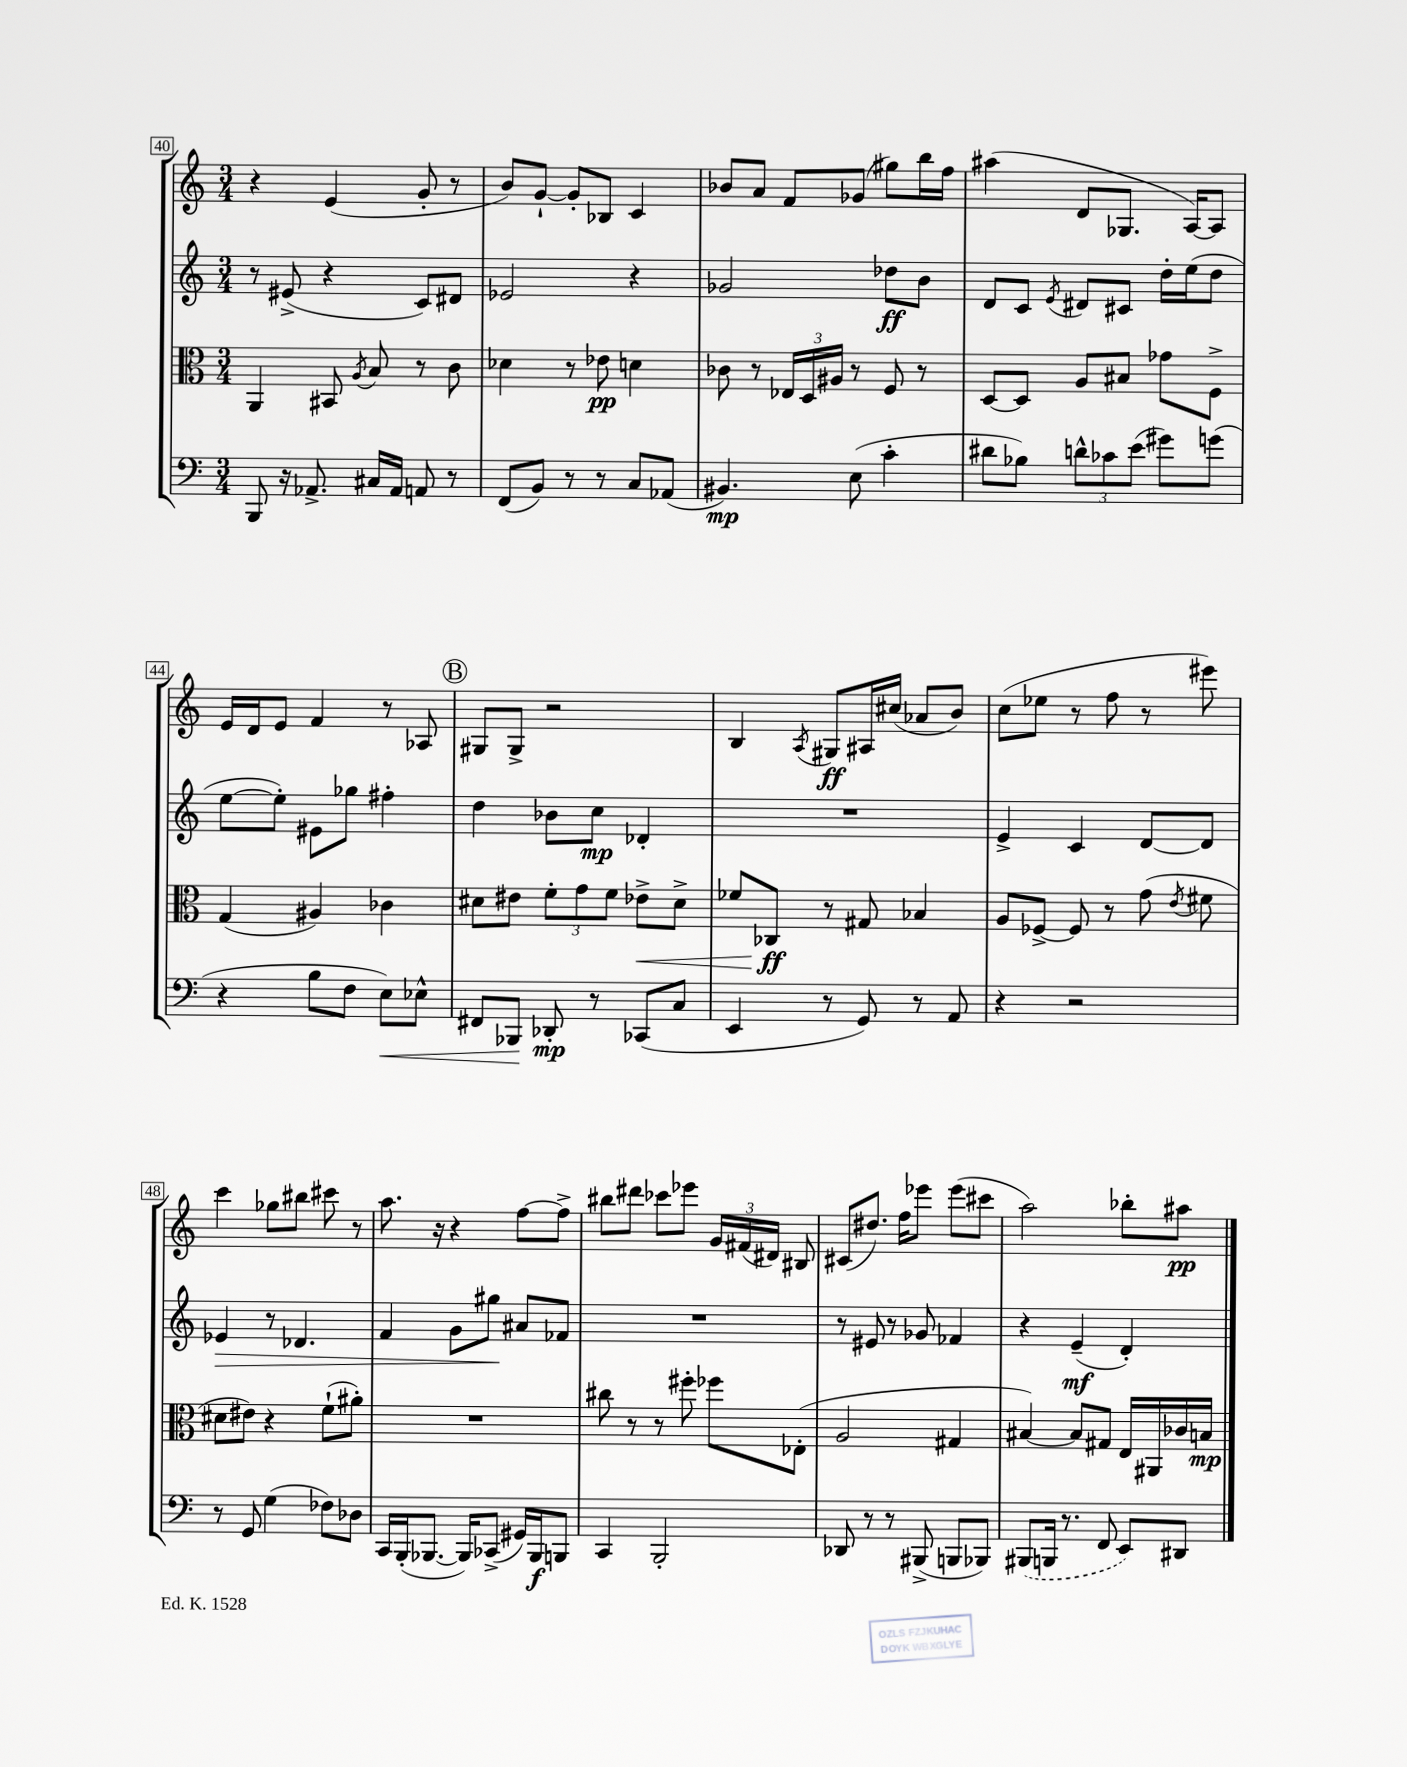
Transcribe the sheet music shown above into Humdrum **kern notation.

**kern	**dynam	**kern	**dynam	**kern	**dynam	**kern	**dynam
*part4	*part4	*part3	*part3	*part2	*part2	*part1	*part1
*staff4	*staff4	*staff3	*staff3	*staff2	*staff2	*staff1	*staff1
*clefF4	*	*clefC3	*	*clefG2	*	*clefG2	*
*k[]	*	*k[]	*	*k[]	*	*k[]	*
*M3/4	*	*M3/4	*	*M3/4	*	*M3/4	*
=40	=40	=40	=40	=40	=40	=40	=40
8BBB/	.	4AA/	.	8r	.	4r	.
16r	.	.	.	(8e#X^/	.	.	.
8.AA-X^/	.	.	.	.	.	.	.
.	.	8BB#X/	.	4r	.	(4e/	.
.	.	8qA/	.	.	.	.	.
16C#X/LL	.	8B/	.	.	.	.	.
16AA-/JJ	.	.	.	.	.	.	.
8AAn/	.	8r	.	8c/L)	.	8g'/	.
8r	.	8c\	.	8d#X/J	.	8r	.
=41	=41	=41	=41	=41	=41	=41	=41
(8FF/L	.	4d-X\	.	2e-X/	.	8b/L)	.
8BB/J)	.	.	.	.	.	[8g`/J	.
8r	.	8r	.	.	.	8g'/L]	.
8r	.	8e-X\	pp	.	.	8B-X/J	.
8C/L	.	4dn\	.	4r	.	4c/	.
(8AA-X/J	.	.	.	.	.	.	.
=42	=42	=42	=42	=42	=42	=42	=42
4.BB#X/)	mp	8c-X\	.	2g-X/	.	8b-X/L	.
.	.	8r	.	.	.	8a/J	.
.	.	24E-X/LL	.	.	.	8f/L	.
.	.	24D/	.	.	.	.	.
.	.	24A#X/JJ	.	.	.	.	.
(8E\	.	8r	.	.	.	(8g-X/J	.
4c'\	.	8F/	.	8dd-X\L	ff	8gg#X\L)	.
.	.	8r	.	8b\J	.	16bb\L	.
.	.	.	.	.	.	16ff\JJ	.
=43	=43	=43	=43	=43	=43	=43	=43
8d#X\L	.	[8D/L	.	8d/L	.	(4aa#X\	.
8B-X\J)	.	8D/J]	.	8c/J	.	.	.
.	.	.	.	8qe/	.	.	.
12dn^^\L	.	8A/L	.	8d#X/L	.	8d/L	.
12c-X\	.	.	.	.	.	.	.
.	.	8B#X/J	.	8c#X/J	.	8.G-X/J	.
(12e\J	.	.	.	.	.	.	.
8g#X\L)	.	8g-X\L	.	16dd'\LL	.	.	.
.	.	.	.	(16ee\J	.	[16A/KL)	.
(8gn\J	.	8F^\J	.	8dd\J	.	8A/J]	.
!!LO:LB:g=z
=44	=44	=44	=44	=44	=44	=44	=44
4r	.	(4G/	.	[8ee\L	.	16e/LL	.
.	.	.	.	.	.	16d/J	.
.	.	.	.	8ee'\J])	.	8e/J	.
8B\L	.	4A#X/)	.	8e#X\L	.	4f/	.
8F\J	.	.	.	8gg-X\J	.	.	.
!	!LO:HP:b	!	!	!	!	!	!
8E\L)	<	4c-X\	.	4ff#X'\	.	8r	.
8E-X^^\J	.	.	.	.	.	8A-X/	.
!!LO:REH:place=s1:t=B
=45	=45	=45	=45	=45	=45	=45	=45
8FF#X/L	.	8d#X\L	.	4dd\	.	8G#X/L	.
8BBB-X/J	.	8e#X\J	.	.	.	8G#^/J	.
8DD-X'/	[ mp	12f'\L	.	8b-X\L	.	2r	.
.	.	12g\	.	.	.	.	.
8r	.	.	.	8cc\J	mp	.	.
.	.	12f\J	.	.	.	.	.
!	!	!	!LO:HP:b	!	!	!	!
(8CC-X/L	.	8e-X^\L	<	4d-X'/	.	.	.
8C/J	.	8d#^\J	.	.	.	.	.
=46	=46	=46	=46	=46	=46	=46	=46
4EE/	.	8f-X/L	.	2.r	.	4B/	.
.	.	8C-X/J	ff	.	.	.	.
.	.	.	.	.	.	8qA/	.
8r	.	8r	[	.	.	8G#X/L	ff
8GG/)	.	8G#X/	.	.	.	16A#X/L	.
.	.	.	.	.	.	(16cc#X/JJ	.
8r	.	4B-X/	.	.	.	8a-X/L	.
8AA/	.	.	.	.	.	8b/J)	.
=47	=47	=47	=47	=47	=47	=47	=47
4r	.	8A/L	.	4e^/	.	(8cc\L	.
.	.	[8F-X^/J	.	.	.	8ee-X\J	.
2r	.	8F-/]	.	4c/	.	8r	.
.	.	8r	.	.	.	8ff\	.
.	.	(8g\	.	[8d/L	.	8r	.
.	.	8qe/	.	.	.	.	.
.	.	8f#X\	.	8d/J]	.	8eee#X\)	.
!!LO:LB:g=z
=48	=48	=48	=48	=48	=48	=48	=48
!	!	!	!	!	!LO:HP:b	!	!
8r	.	8d#X\L	.	4e-X/	>	4ccc\	.
8GG/	.	8e#X\J)	.	.	.	.	.
(4G\	.	4r	.	8r	.	8gg-X\L	.
.	.	.	.	4.d-X/	.	8bb#X\J	.
8F-X\L)	.	(8f`\L	.	.	.	8ccc#X\	.
8D-X\J	.	8a#X'\J)	.	.	.	8r	.
=49	=49	=49	=49	=49	=49	=49	=49
16CC/LL	.	2.r	.	4f/	.	8.aa\	.
(16BBB'/J	.	.	.	.	.	.	.
[8.BBB-X/J	.	.	.	.	.	.	.
.	.	.	.	.	.	16r	.
.	.	.	.	8g\L	.	4r	.
16BBB-/KL])	.	.	.	.	.	.	.
(8CC-X^/J	.	.	.	8gg#X\J	.	.	.
16GG#X/LL)	.	.	.	8a#X/L	]	[8ff\L	.
16BBB-/J	f	.	.	.	.	.	.
8BBBn/J	.	.	.	8f-X/J	.	8ff^\J]	.
=50	=50	=50	=50	=50	=50	=50	=50
4CC/	.	8cc#X\	.	2.r	.	8bb#X\L	.
.	.	8r	.	.	.	8ddd#X\J	.
2BBB'/	.	8r	.	.	.	8ccc-X\L	.
.	.	8ff#X'\	.	.	.	8eee-X\J	.
.	.	8ff-X\L	.	.	.	24g/LL	.
.	.	.	.	.	.	(24f#X/	.
.	.	.	.	.	.	24d#X/JJ)	.
.	.	(8E-X'\J	.	.	.	8B#X/	.
=51	=51	=51	=51	=51	=51	=51	=51
8DD-X/	.	2A/	.	8r	.	(8c#X/L	.
8r	.	.	.	8e#X/	.	8.dd#X/J)	.
8r	.	.	.	8r	.	.	.
.	.	.	.	.	.	16ff\KL	.
(8BBB#X^/	.	.	.	8g-X/	.	8eee-X\J	.
8BBBn/L	.	4G#X/	.	4f-X/	.	(8eee-\L	.
8BBB-X/J)	.	.	.	.	.	8ccc#X\J	.
=52	=52	=52	=52	=52	=52	=52	=52
(8BBB#X/L	.	[4B#X/)	.	4r	.	2aa\)	.
16BBBn/Jk	.	.	.	.	.	.	.
8.r	.	.	.	.	.	.	.
.	.	8B#/L]	.	(4e~/	mf	.	.
8FF/	.	8G#X/J	.	.	.	.	.
8EE/L)	.	16E/LL	.	4d'/)	.	8bb-X'\L	.
.	.	16AA#X/	.	.	.	.	.
8DD#X/J	.	16c-X/	.	.	.	8aa#X\J	pp
.	.	16Bn/JJ	mp	.	.	.	.
==	==	==	==	==	==	==	==
*-	*-	*-	*-	*-	*-	*-	*-
